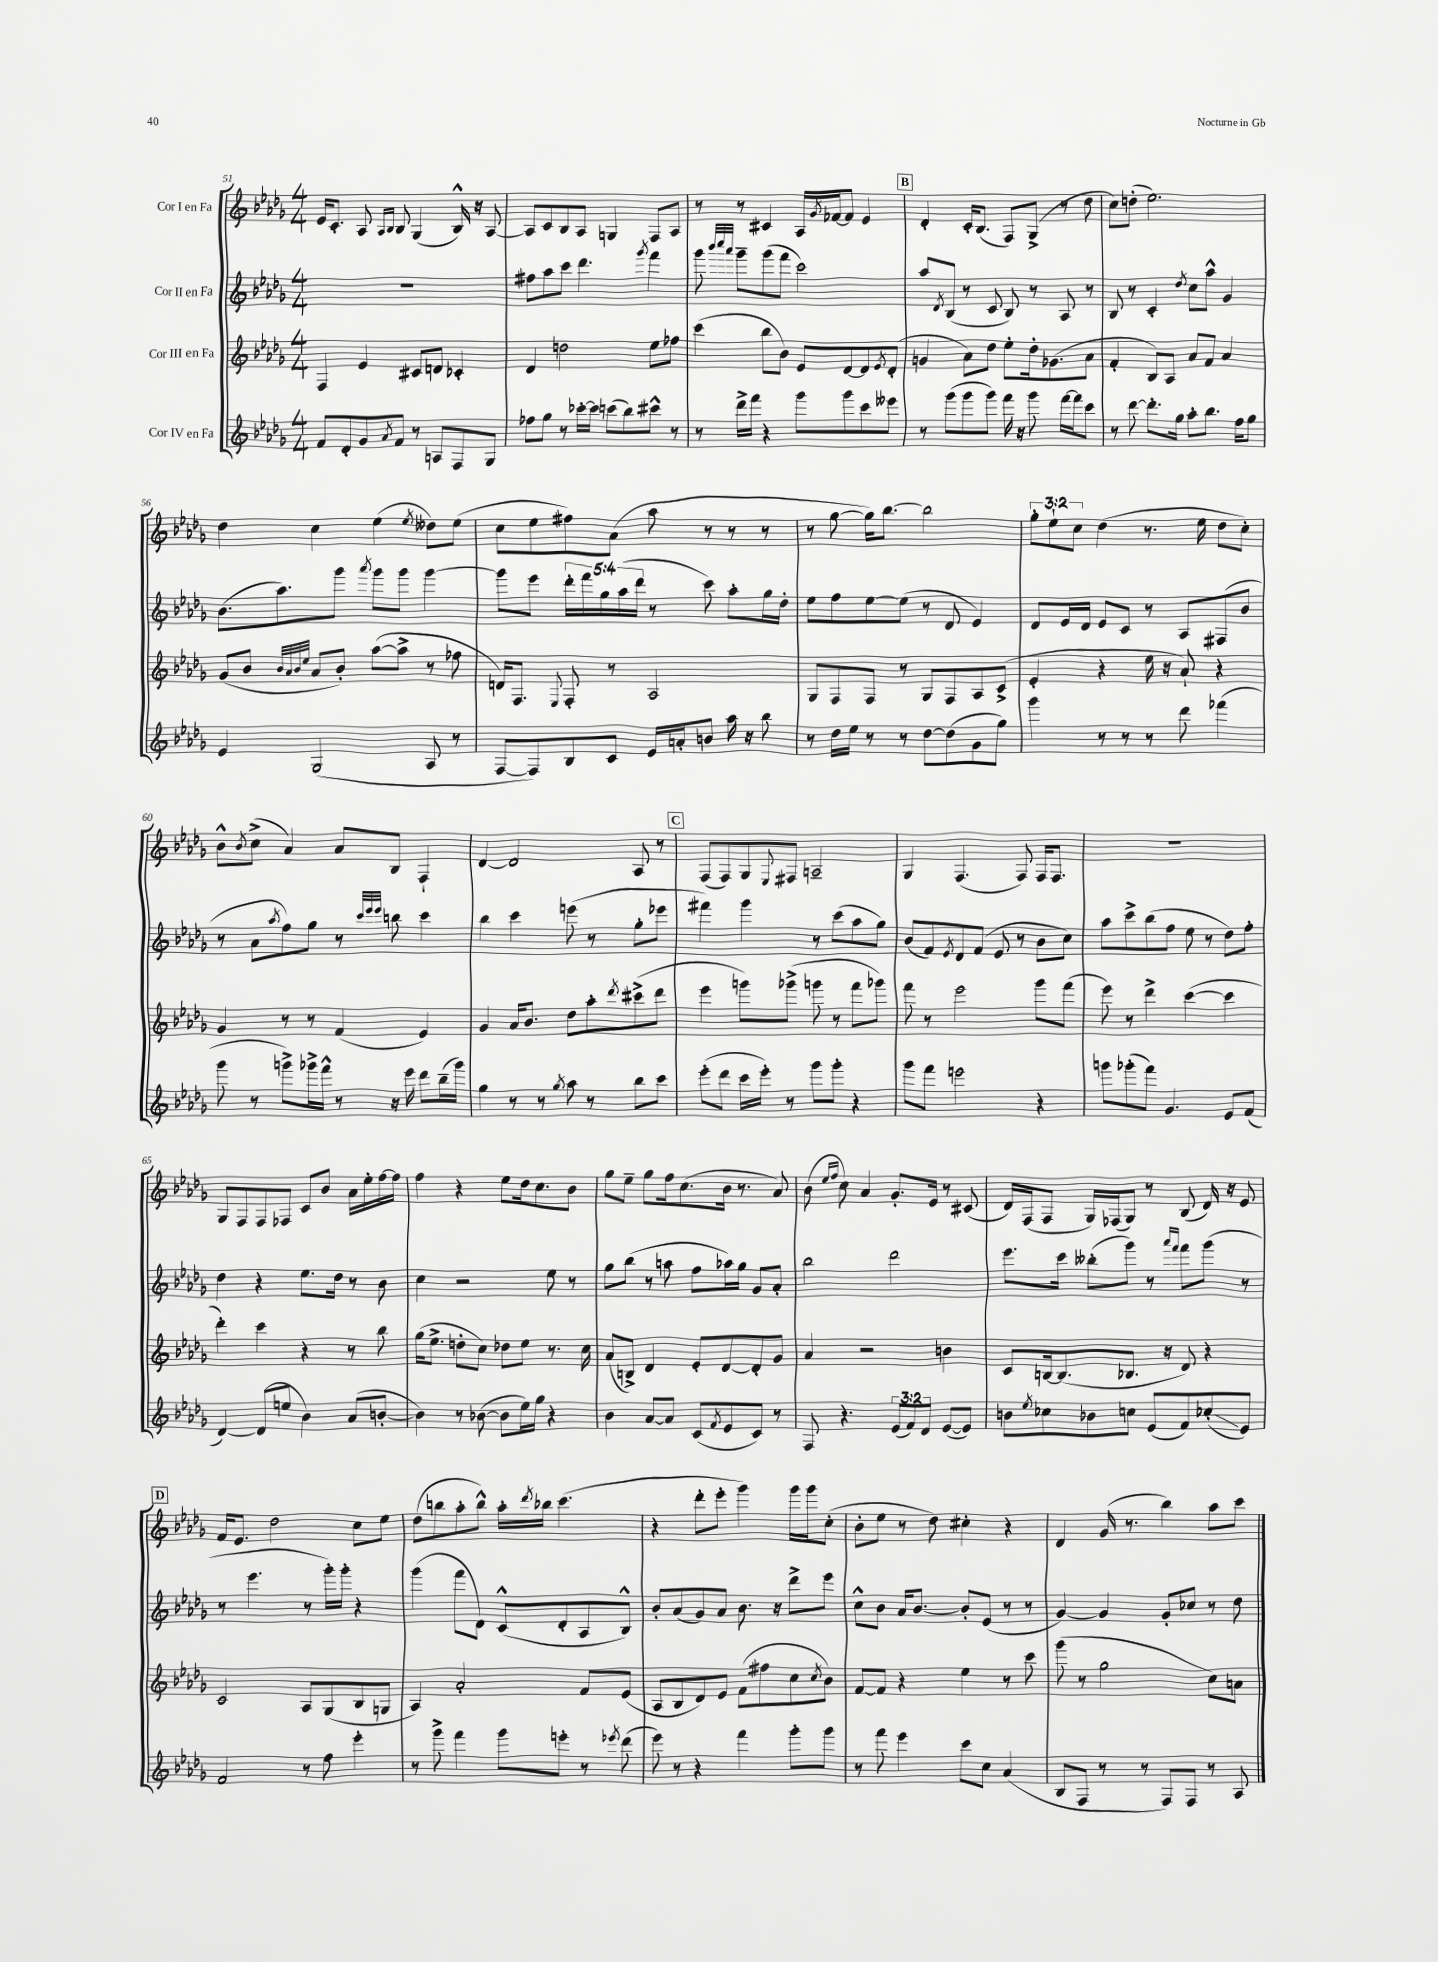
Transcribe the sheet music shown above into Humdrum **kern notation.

**kern	**kern	**kern	**kern
*staff4	*staff3	*staff2	*staff1
*clefG2	*clefG2	*clefG2	*clefG2
*k[b-e-a-d-g-]	*k[b-e-a-d-g-]	*k[b-e-a-d-g-]	*k[b-e-a-d-g-]
*M4/4	*M4/4	*M4/4	*M4/4
8f	4F	1r	16e-
.	.	.	8.c'
8d-'	.	.	.
8g-	4e-	.	8A-
.	.	.	16qqA-
8qa-	.	.	16qqB-
8f	.	.	8B-
8r	8c#	.	(4G-
8A	8d	.	.
8F	4c-'	.	16B-^^)
.	.	.	16r
8G-	.	.	[8A-
=	=	=	=
8ff-	4d-	8ff#	8A-]
8gg-	.	8aa-	8c
8r	2dd	8ccc	8B-
[16ccc-'	.	4.ddd-	8A-
16ccc-]	.	.	.
(8ccc	.	.	4G
8bb-)	.	.	.
.	.	8qggg-	.
8ccc#^^	8ee-	4fff	8F
8r	8ff-	.	8A-
=	=	=	=
8r	(4ccc	8ggg-	8r
.	.	32qqbbb-	.
.	.	32qqcccc	.
.	.	32qqaaa-	.
16ddd-^	.	8ggg-~	8r
16fff	.	.	.
4r	8bb-	(8ggg-	4c#
.	8b-)	8fff	.
8ggg-	8e-	2ccc)	16A-
.	.	.	8qg-
.	.	.	[16f-
8ggg-	[8d-	.	8f-]
8ccc	8d-]	.	4e-
.	8qe-	.	.
8eee--	(8d-'	.	.
=	=	=	=
8r	4g	8aa-	4d-'
.	.	8qd-	.
(8ggg-	.	(8B-	.
8ggg-	8a-)	8r	16c'
.	.	.	(8.B-
8ggg-)	8dd-	8c	.
16fff	8ee-'	8B-)	8F)
16r	.	.	.
8ggg-	16dd-'	8r	(8G-^
.	(8.g-	.	.
[16fff	.	8A-	8r
16fff]	.	.	.
8ccc	8a-	8r	8dd-
=	=	=	=
8r	4f'	8B-	8cc)
[8ddd-	.	8r	(8dd'
8.ddd-']	8B-)	4c'	2.ee-)
.	8A-	.	.
16gg-	.	.	.
.	.	8qdd-	.
8aa-'	8a-	8cc	.
8.bb-	8f	8aa-^^	.
.	4a-	4g-	.
16ff	.	.	.
8gg-	.	.	.
=	=	=	=
4e-	(8g-	(8.b-	4dd-
.	8b-	.	.
.	.	8.aa-)	.
.	32qqb-	.	.
.	32qqa-	.	.
.	32qqb-	.	.
.	32qqee-	.	.
(2G-	8a-	.	4cc
.	8b-')	8ggg-	.
.	.	8qaaa-	.
.	([8aa-	8ggg-	(4ee-
.	8aa-^]	8ggg-	.
.	.	.	8qee-
8A-	8r	[4ggg-	8dd--)
8r	8ff-	.	(8ee-
=	=	=	=
[8F	16d)	8ggg-]	8cc
.	8.F	.	.
8F])	.	8eee-	8ee-
.	8qqE-	.	.
8B-	8F'	20ddd-'	8ff#)
.	.	20fff	.
.	.	20gg-	.
8c	8r	.	(8a-
.	.	(20aa-	.
.	.	20ddd-	.
16e-	2A-	8r	8aa-
16a'	.	.	.
8b	.	8ccc)	8r
16aa-	.	8aa-'	8r
16r	.	.	.
8bb-	.	16gg-	8r
.	.	16dd-'	.
=	=	=	=
8r	8G-	8ee-	8r
16dd-	8F	8ff	[8gg-
16ee-	.	.	.
8r	8F	[8ee-	16gg-])
.	.	.	[8.bb-
8r	8r	(8ee-]	.
[8dd-	8G-	8r	2bb-]
(8dd-]	8F	8d-	.
8g-	8A-	4e-)	.
8gg-)	(8c^	.	.
=	=	=	=
4ggg-	4e-'	8d-	12gg-'
.	.	.	12ee-`
.	.	16e-	.
.	.	.	12cc
.	.	16d-	.
8r	4r	8e-	(4dd-
8r	.	8c	.
8r	16ee-	8r	8.r
.	16r	.	.
8ddd-	8a-`)	8A-	.
.	.	.	16ee-
(4fff-	4r	(8F#	8dd-
.	.	8b-	8cc')
=	=	=	=
8ggg-	4g-	8r	8b-^^
.	.	.	8qb-
8r	.	8a-	(8cc^
.	.	8qaa-	.
8ggg^)	8r	8ff)	4a-)
16ggg-^	8r	8gg-	.
16fff^^	.	.	.
8r	(4f	8r	8a-
.	.	32qqccc	.
.	.	32qqeee-	.
.	.	32qqeee-	.
16r	.	8bb	8B-
16eee-	.	.	.
8ddd-	4e-)	4ccc	4F`
(16bb-~	.	.	.
16ggg-)	.	.	.
=	=	=	=
4gg-	4g-	4bb-	[4d-
8r	16a-	4ccc	2d-]
.	8.b-	.	.
8r	.	.	.
8qgg-	.	.	.
8aa-	8dd-	(8eee	.
8r	8aa-'	8r	.
.	8qddd-	.	.
8bb-	(8ccc#^	8gg-'	8A-
8ccc	8ddd-	8eee-	8r
=	=	=	=
(8eee-'	4eee-	4fff#)	(8F
8ddd-	.	.	8F)
16ccc	8ggg)	4ggg-	8G-
16eee-')	.	.	.
.	.	.	8qqE-
8r	(8ggg-^	.	8F#
8ggg-	8ggg	8r	2A~
8ggg-'	8r	(8ccc	.
4r	8fff	8aa-	.
.	8ggg-)	8gg-)	.
=	=	=	=
8ggg-	8fff	(8b-	4G-
8fff	8r	8f)	.
.	.	8qe-	.
2eee	2eee-	8d-	(4.F
.	.	(8f	.
.	.	8e-	.
.	.	8r	8F)
4r	8ggg-	8b-	16F
.	.	.	8.F
.	(8fff	8cc)	.
=	=	=	=
8ggg	8eee-)	8aa-	1r
(8ggg-'	8r	8ccc^	.
8fff)	4ddd-^	(8bb-	.
4.g-	.	8ff	.
.	([4ccc	8ee-	.
.	.	8r	.
8e-	4ccc]	8dd-)	.
(8f	.	8ff'	.
=	=	=	=
[4d-)	4ddd-')	4dd-	8G-
.	.	.	8F
(8d-]	4ccc	4r	8F
8ee	.	.	8F-
4b-)	4r	8.ee-	8c
.	.	.	8b-
.	.	16dd-	.
(8a-	8r	8r	16a-
.	.	.	16ee-'
[8b'	8bb-	8b-	[16ff
.	.	.	16ff]
=	=	=	=
4b])	(16gg-	4cc	4ff
.	8.ee-^	.	.
8r	8dd'	2r	4r
([8b-	8cc)	.	.
8b-]	8dd-	.	8ee-
16ee-)	8ee-	.	16dd-
16gg-	.	.	8.cc
4r	8.r	8ee-	.
.	.	8r	8b-
.	16cc	.	.
=	=	=	=
4b-	(8a-	8gg-	8gg-
.	8B^)	(8bb-	8ee-~
[8a-	4d-	8r	8gg-
8a-]	.	8aa	16ff
.	.	.	(8.cc
(8c	8e-'	8ff	.
8qf	.	.	.
8e-	[8d-	16aa-)	16b-
.	.	16gg-	8.r
8c)	8d-']	8g-	.
8r	8g-	8a-'	8a-)
=	=	=	=
8F	4a-	2bb-	(8b-
.	.	.	16qqee-
.	.	.	16qqff
4.r	.	.	8cc)
.	2r	.	4a-
(12e-	.	2ddd-	8.g-'
12f)	.	.	.
12d-	.	.	.
.	.	.	16e-
([8e-	4b	.	8r
8e-])	.	.	(8c#
=	=	=	=
8b	8c	8.eee-	16d-)
.	.	.	(16F
8qee-	.	.	.
8cc-	[16B	.	8F
.	(8.B]	16ccc	.
8b-	.	(8bb--'	16G-)
.	.	.	(16F-
8cc	8.B-	8ggg-)	8G-)
(8e-	.	8r	8r
.	16r	.	.
.	.	16qqaaa-	.
.	.	16qqfff	.
8f)	8d-)	8fff	(8B-
(8cc-'	4r	(8ggg-	16d-)
.	.	.	16r
8e-)	.	8r	8e-
=	=	=	=
2f	2c	8r	16f
.	.	.	8.e-
.	.	4.eee-	.
.	.	.	2dd-
8r	8A-	8r	.
8ff	(8G-	16ggg-')	.
.	.	16ggg-'	.
4eee-'	8B-	4r	8cc
.	8G	.	8ee-
=	=	=	=
8r	4A-)	(4ggg-	(8dd-
8ggg-^	.	.	8bb
4fff	2a-'	8fff	8aa-'
.	.	8d-)	8bb^^)
8ggg-	.	(8c^^	16aa-'
.	.	.	8qddd-
.	.	.	16bb-
8eee'	.	8d-'	(4.ccc
8r	8f	8A-	.
8qeee-	.	.	.
(8ddd-	(8e-	8B-^^)	.
=	=	=	=
8eee-)	8A-	8b-'	4r
8r	8B-	(8a-	.
4r	8d-)	8g-)	8ddd-'
.	8e-	8a-	8eee-'
4fff	(8f	8.b-	4ggg-)
.	8ff#	.	.
.	.	16r	.
8ggg-'	8cc	8ddd-^	16ggg-
.	.	.	16ggg-
.	8qcc	.	.
8ggg-	8b-)	8eee-	(8cc'
=	=	=	=
8r	[8f	8cc^^	8b-'
8fff	8f]	8b-	8ee-
4eee-	4r	16a-	8r
.	.	[8.b-	.
.	.	.	8dd-)
8ccc	4ee-	8b-']	4cc#'
8cc	.	(8e-	.
(4a-	8r	8r	4r
.	8ccc	8r	.
=	=	=	=
8B-	(8ggg-	[4g-)	4d-
8F	8r	.	.
8r	2gg-	4g-]	(16g-
.	.	.	8.r
8r	.	.	.
8F)	.	8g-'	4bb-)
8F	.	8cc-	.
8r	8cc)	8r	8aa-
8A-	8a	8dd-	8ccc
==	==	==	==
*-	*-	*-	*-
